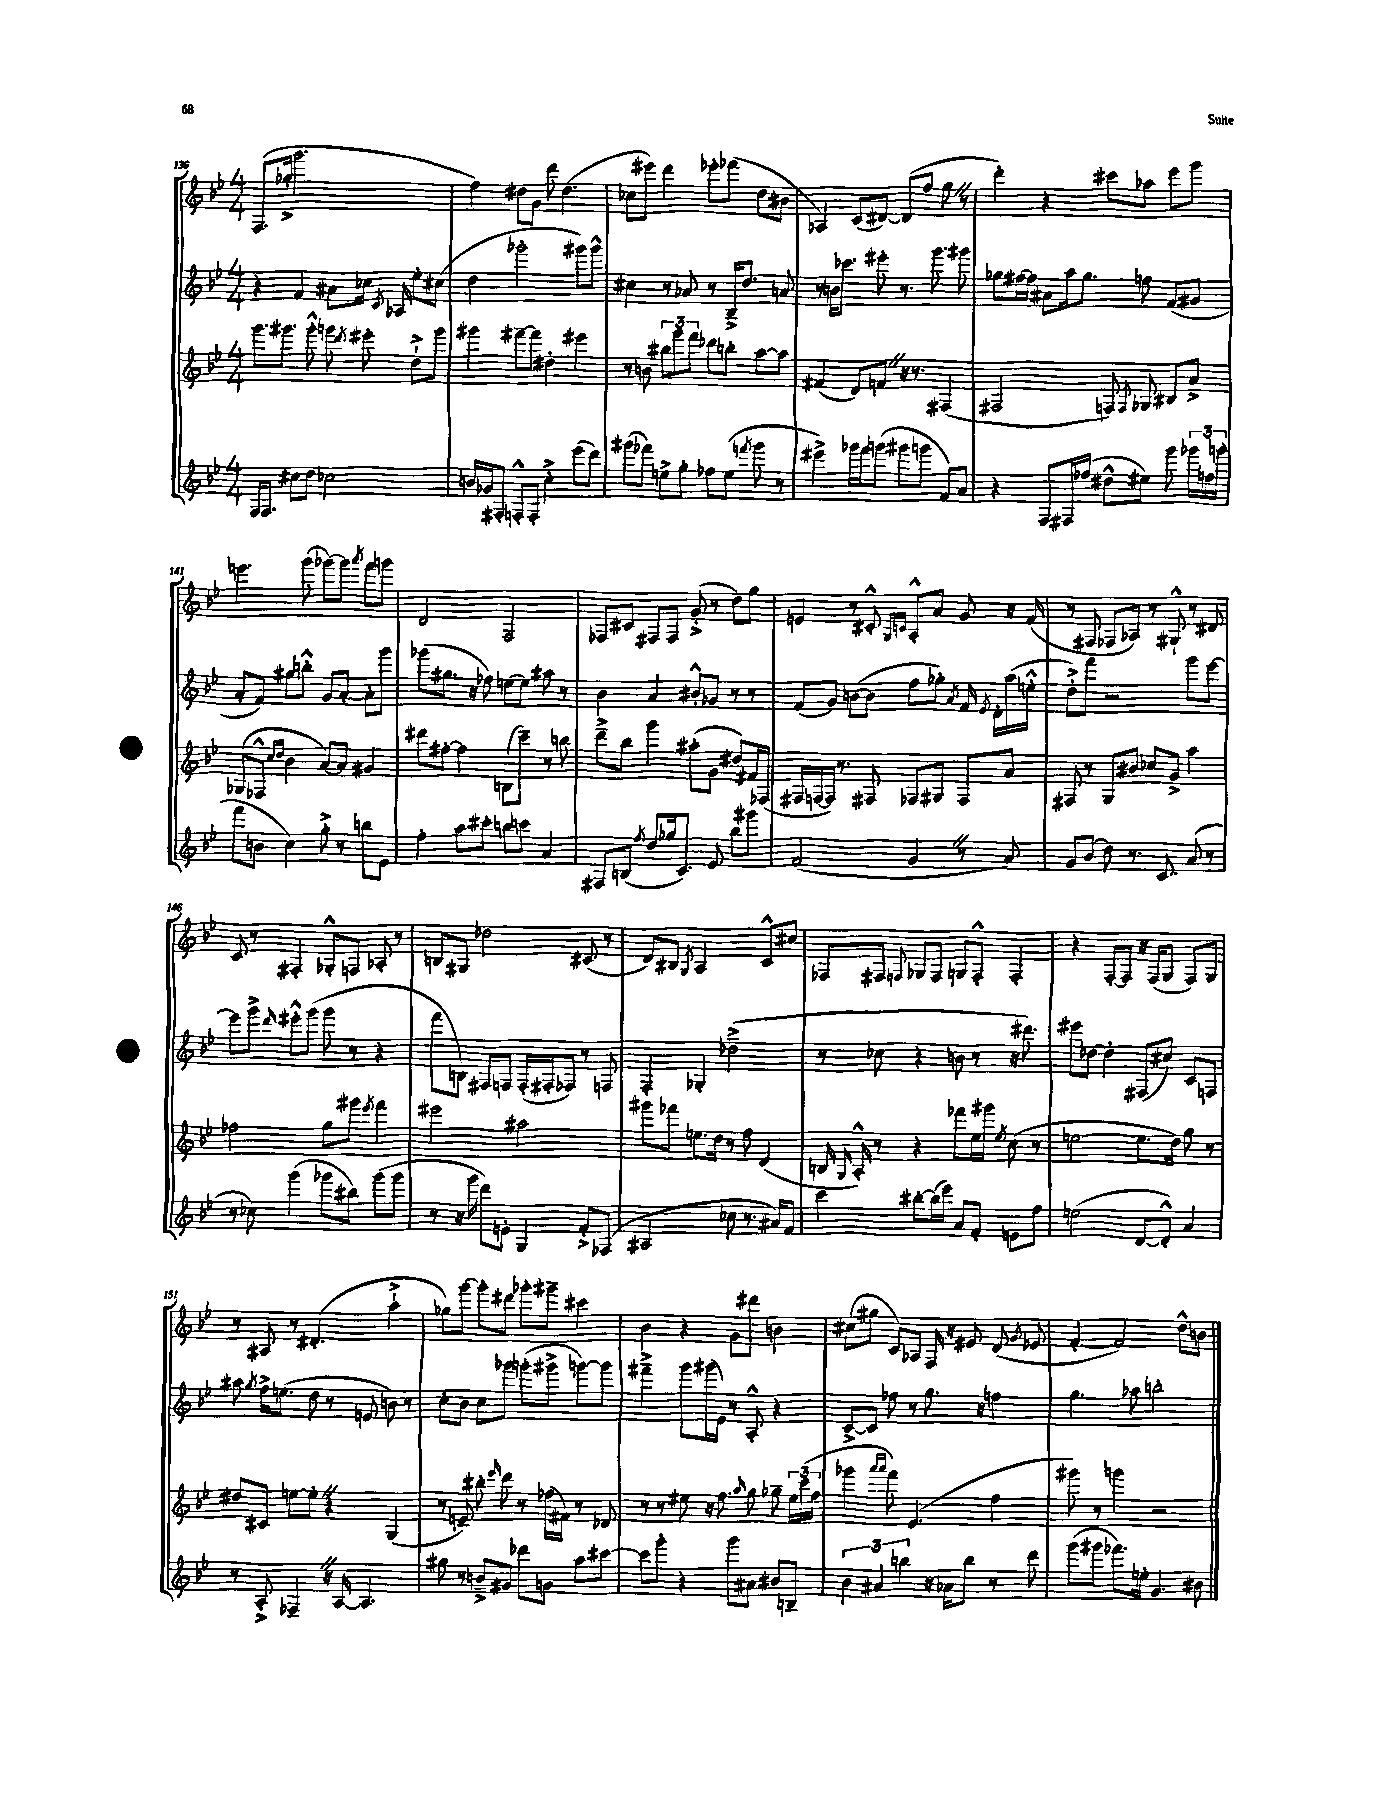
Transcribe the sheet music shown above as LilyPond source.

<<
\new StaffGroup <<
\new Staff = "s0" {
    \clef treble \key bes \major \numericTimeSignature \time 4/4
    \autoBeamOff f8.[( ges''16]-.-> g'''2. |
    f''4) dis''8[ g'8] d'''8 dis''4.( |
    ces''8[ eis'''8]) d'''4 ees'''8[-. fes'''8]( d''8[ bis'8] |
    aes4) c'8[( dis'8]~) dis'8[( f''8] g''8 \once \override BreathingSign.text = \markup { \musicglyph "scripts.caesura.straight" } \breathe r8 |
    d'''4-.) r4 cis'''8[ aes''8] ees'''8[ g'''8] |
    e'''4. g'''8( ges'''8[~) ges'''8] \acciaccatura { a'''8 } f'''8[ g'''8] |
    d'2 f2 |
    fes8[ cis'8] fis8[ fis8] g'8-.->( r8 d''8[) g''8] |
    e'4 r8 cis'8-.-^ \grace { g16[ c'16] } a8[-.-^ a'8] g'8 r16 f'16( |
    r8 fis8 fes8[ aes8]) r8 gis8-!-^ r8 dis'8 |
    c'8 r8 fis4-. ges8[-.-^ f8] aes8-. r8 |
    b8[ gis8] des''2 cis'8( r8 |
    d'8[) bis8] \acciaccatura { g8 } a2 c'8[-^ cis''8] |
    fes8[ fis8] \appoggiatura { f8 } ges8[ f8] g8[ f8]-.-^ f4-. |
    r4 f8[~-. f8] r16 f16[( g8] f8[) g8] |
    r8 ais8 r8 dis'4.-.( a''4-!-> |
    ges''8[) g'''8]~ g'''8[-. dis'''8] ges'''8[-. gis'''8]-- cis'''4 |
    bes'4 r4 g'8[ dis'''8] b'4 |
    cis''8[( gis''8] c'8[) aes8] f16 r16 eis'8 d'8( \acciaccatura { g'8 } ees'8 |
    f'4~-. f'2) d''8[-^ b'8] \bar "|." |
}
\new Staff = "s1" {
    \clef treble \key bes \major \numericTimeSignature \time 4/4
    \autoBeamOff r4 f'4 ais'8[ ces''16] \acciaccatura { c'8 } aes16 ees''8[-. cis''8]( |
    d''4 ges'''2-. gis'''8[) gis'''8]-^ |
    cis''4 r8 aes'8 r8 bes16[---> d''8.] a'8 |
    r8 b'16[ ces'''8.] eis'''8-. r8. g'''8. gis'''8 |
    ges''8[ fis''16~ fis''16] ais'8[ a''16 ges''8.] f''8 f'8[( gis'8] |
    a'8[-. f'8]) gis''8[ b''8]-.-^ g'8[ a'8]~-. a'8[-. g'''8] |
    ges'''8[( gis''8.] r16 fes''8) e''8[~ e''8] ais''8 r8 |
    bes'4 a'4 bis'8[-.-^ ges'8] r8 r8 |
    f'8[( g'8]) b'8[~( b'8] f''8[ ges''8]-.) \acciaccatura { a'8 } f'16 \acciaccatura { ees'8 } d'16[-. a''16( e''16]-.-^ |
    d''8[-.->) f'''8] r2 g'''8[ ees'''8]~ |
    ees'''8[ g'''8]-> \grace { d'''16 } eis'''8[-.-^ g'''8]( g'''8 r8 r4 |
    f'''8[ b8]) fis8[ f8] f16[-.( fis16-. fes8]) r8 f8 |
    f4-. ges4-. des''2--->( |
    r8 ces''8 r4 b'8 r8 r16 dis'''8.) |
    eis'''8[ des''8]~ des''4-. fis8[( cis''8]) c'8[ f8] |
    ais''8 \acciaccatura { g''8 } f''16[-> e''8.]( d''8 r8 e'8 b'8) r8 |
    c''8[-. bes'8] c''8[ ges'''8] g'''8[-.( gis'''8]-> g'''8[~) g'''8] |
    fis'''4---> g'''8[ gis'''16( ees'16]) r8 a8-.-^ r4 |
    c'8[~-> c'8] fes''8 r8 g''8. r16 f''4 |
    g''4. aes''8 b''2-. \bar "|." |
}
\new Staff = "s2" {
    \clef treble \key bes \major \numericTimeSignature \time 4/4
    \autoBeamOff g'''8.[ gis'''8.] gis'''8-.-^ g'''8 \acciaccatura { d'''8 } eis'''8-. d''8[-!-> g'''8] |
    gis'''4 fis'''8[~-- fis'''8] dis''4-. eis'''4 |
    r8 b'8 \tuplet 3/2 { bis''8[ g'''8 f'''8] } des'''8[ b''8]-. a''8[~ a''8] |
    fis'4( d'8[) f'8] \once \override BreathingSign.text = \markup { \musicglyph "scripts.caesura.straight" } \breathe r16 r8. fis4( |
    fis2 f8) \acciaccatura { f8 } ges8 bis8[ a'8]-> |
    ges8[( fes8]-^ \grace { c''16[ d''16] } bes'4 a'8[~) a'8] gis'4 |
    dis'''8[ fis''8]~-. fis''4 b8[( c'''8]--) r8 b''8 |
    d'''8[---> bes''8] g'''4 ais''8[-.( g'8] dis''8[) fis'16 fes16]( |
    fis16[ f16~ f16]) r8. fis8 fes8[ gis8] fes8[ a'8] |
    fis8 r8 g8[ bis'8] ces''8[ g'8]-> a''4 |
    fes''2 g''8[ gis'''8] \acciaccatura { ees'''8 } f'''4 |
    eis'''2 ais''2 |
    gis'''8[ fes'''8] e''8.[ d''16] r8 f''8 d'4( |
    b16 \grace { g16 } a16-.-^) r8 r4 fes'''8[ ees''16 gis'''16] \acciaccatura { ees''8 } c''8( r8 |
    e''2~ e''8.[ d''16]) g''8 r8 |
    dis''8[ cis'8] e''8[~ e''8]-. \once \override BreathingSign.text = \markup { \musicglyph "scripts.caesura.straight" } \breathe r4 g4( |
    r8 e'8--) bis''8-. \grace { ees'''16 } d'''8 r8 fes''16[( fis'16]) r8 des'8 |
    r8 r8 eis''8 r16 f''8. \grace { a''16 } g''8 ges''8-- \tuplet 3/2 { eis''16[ c'''16( f''16] } |
    ges'''4 \grace { a'''16[ a'''16] } f'''8) ees'4.( f''4 |
    gis'''8) r8 g'''4 r2 \bar "|." |
}
\new Staff = "s3" {
    \clef treble \key bes \major \numericTimeSignature \time 4/4
    \autoBeamOff f16[ f8.] cis''8[ d''8] ces''2 |
    b'16[ ges'16 fis8]-. f8[-.-^ f8]-. c''4-.-> ees'''8[( d'''8]) |
    gis'''8[( fes'''8]) e''8[-> g''8]-. fes''8[ e''8]( \acciaccatura { f'''8 } gis'''8 r8 |
    eis'''4->) ges'''16[ f'''16 g'''8]( gis'''8[ g'''8] f'8[) a'8] |
    r4 f8[ fis16 fes''16]( dis''8[-^ eis''8]) g'''8 \tuplet 3/2 { ges'''16[ f''16 g'''16]( } |
    f'''8[ b'8] c''4) g''8-.-> r8 b''8[ ees'8] |
    f''4-. a''8[ cis'''8]-. b''8[ c'''8] a'4 |
    fis8[ b8]( \acciaccatura { f''8 } d''8[ ges''16 c'8.]) ees'8 bes''8[ gis'''8] |
    f'2( g'4 \once \override BreathingSign.text = \markup { \musicglyph "scripts.caesura.straight" } \breathe r8 a'8) |
    g'8[ bes'8]( d''8) r8. c'8. a'8( r8 |
    r8 ces''8) g'''4( ges'''8[ bis''8]) ges'''8[( ges'''8] |
    r8 r16 g'''16 d'''8[) e'8]-. g4 f'8[-.-> fes8]( |
    ais2 ces''8 r8. ais'16[) f'8] |
    c'''4 bis''8[~-. bis''16( ees'''16]) a'8[ f'8]-. e'8[ f''8] |
    e''2( d'8[~ d'8]-.-^) a'4 |
    r8 a8-.-> fes4-- \once \override BreathingSign.text = \markup { \musicglyph "scripts.caesura.straight" } \breathe r16 a16~ a4. |
    gis''8 r8 b'8[---> gis'8] des'''8[ g'8] a''8[ cis'''8]~ |
    cis'''8[ g'''8]-. r4 g'''8[ ais'8] bis'8[ b8]-- |
    \tuplet 3/2 { bes'4 ais'4 b''4 } r16 aes'16[ b''8] r8 d'''8 |
    g'''8[( gis'''8] fes'''8.[) e''16]-. g'4. bis'8 \bar "|." |
}
>>
>>
\layout { \context { \Score currentBarNumber = #136 } }
